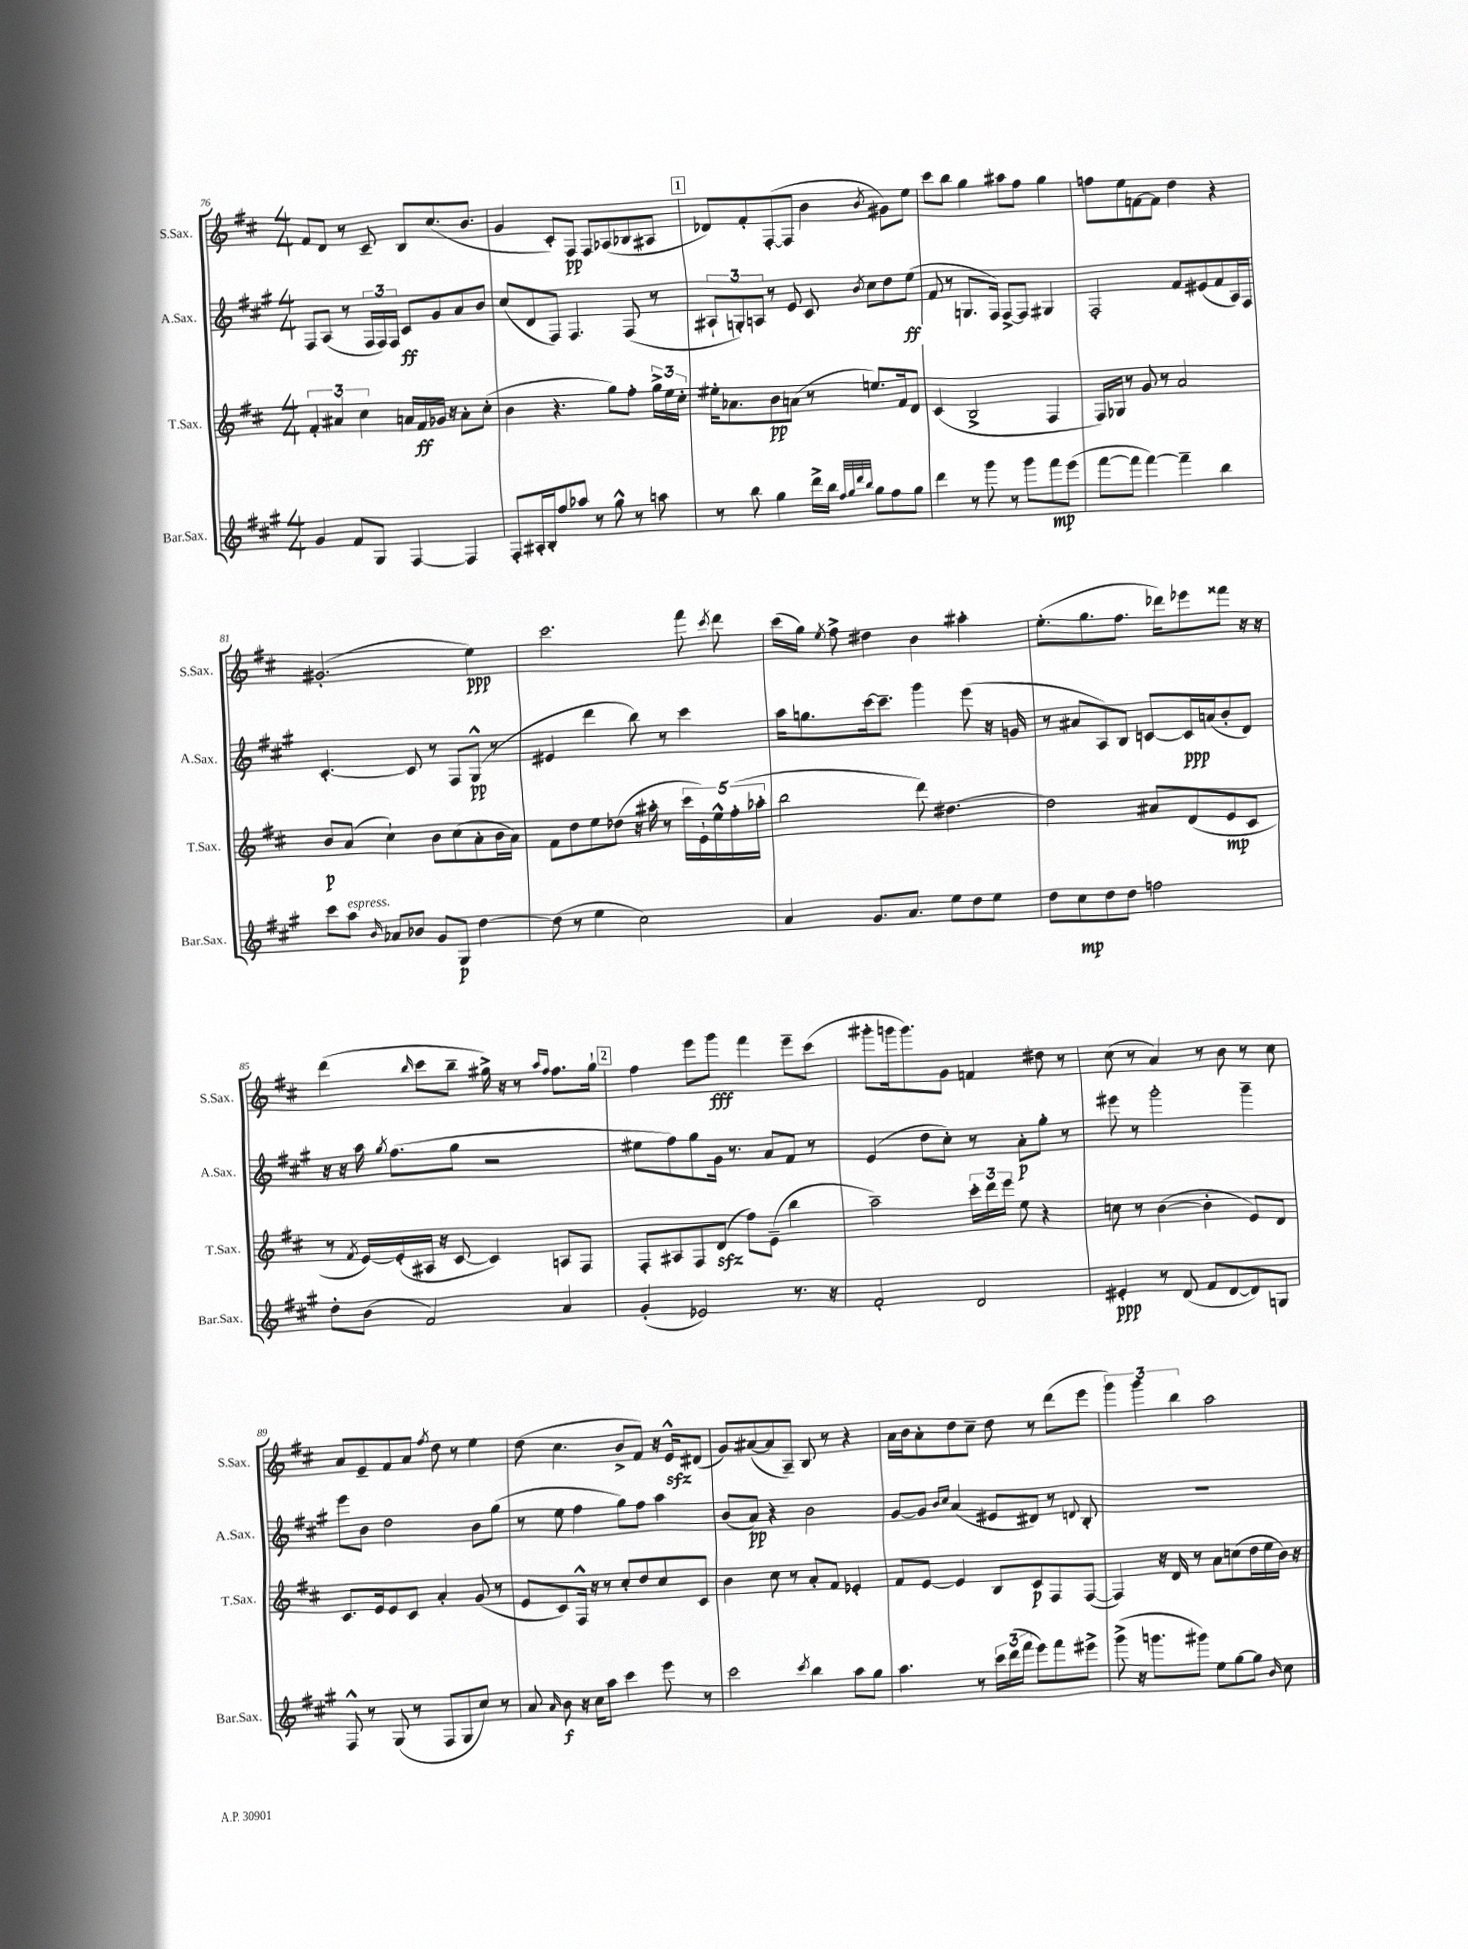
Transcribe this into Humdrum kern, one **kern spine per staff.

**kern	**dynam	**kern	**dynam	**kern	**dynam	**kern	**dynam
*part4	*part4	*part3	*part3	*part2	*part2	*part1	*part1
*staff4	*staff4	*staff3	*staff3	*staff2	*staff2	*staff1	*staff1
*I"Bar.Sax.	*	*I"T.Sax.	*	*I"A.Sax.	*	*I"S.Sax.	*
*I'Bar.Sax.	*	*I'T.Sax.	*	*I'A.Sax.	*	*I'S.Sax.	*
*clefG2	*	*clefG2	*	*clefG2	*	*clefG2	*
*k[f#c#g#]	*	*k[f#c#]	*	*k[f#c#g#]	*	*k[f#c#]	*
*M4/4	*	*M4/4	*	*M4/4	*	*M4/4	*
=76	=76	=76	=76	=76	=76	=76	=76
4g#/	.	6f#'/	.	8F#/L	.	8f#/L	.
.	.	.	.	(8A/J	.	8d/J	.
.	.	6a#X/	.	.	.	.	.
8f#/L	.	.	.	8r	.	8r	.
.	.	6cc#\	.	.	.	.	.
8G#/J	.	.	.	24F#/LL	.	8c#~/	.
.	.	.	.	24F#/)	.	.	.
.	.	.	.	24F#/JJ	.	.	.
[4F#/	.	16an/LL	.	8c#/L	ff	8B/L	.
.	.	16f#/	ff	.	.	.	.
.	.	16g-X/JJ	.	8g#/	.	(8.cc#/	.
.	.	16r	.	.	.	.	.
4F#/]	.	8a'\L	.	8a/	.	.	.
.	.	.	.	.	.	8.b/J	.
.	.	(8cc#'\J	.	8b/J	.	.	.
=77	=77	=77	=77	=77	=77	=77	=77
8F#'/L	.	4b\	.	(8cc#/L	.	4g/	.
16A#X'/L	.	.	.	8d/	.	.	.
16B'/J	.	.	.	.	.	.	.
8ff#/	.	4.r	.	8F#/J)	.	8c#'/L)	.
8aa-X/J	.	.	.	4.F#/	.	8F#/J	pp
8r	.	.	.	.	.	8F#/L	.
8gg#^^\	.	8gg\L)	.	.	.	(8A-X/	.
8r	.	8ff#'\J	.	(8F#/	.	8B-X/	.
8aan\	.	24gg^\LL	.	8r	.	8A#X/J	.
.	.	24ee\	.	.	.	.	.
.	.	24cc#'\JJ	.	.	.	.	.
!!LO:REH:place=s1:t=1
=78	=78	=78	=78	=78	=78	=78	=78
8r	.	16ee#X'\KL	.	12A#X`/L	.	8d-X/L)	.
.	.	8.a-X\	.	.	.	.	.
.	.	.	.	12Gn'/)	.	.	.
8bb\	.	.	.	.	.	8f#'/	.
.	.	.	.	12An/J	.	.	.
4gg#\	.	8b\	pp	8r	.	([8F#'/	.
.	.	(8an\J	.	8e/	.	8F#/J]	.
16ddd^\LL	.	8r	.	8c#/	.	4b\	.
16bb\JJ	.	.	.	.	.	.	.
32qqff#/LLL	.	.	.	.	.	.	.
32qqgg#/	.	.	.	.	.	.	.
32qqddd/	.	.	.	.	.	.	.
32qqbb/JJJ	.	.	.	8qb/	.	.	.
8gg#\L	.	8.een/L)	.	8cc#\L	.	.	.
.	.	.	.	.	.	8qb/	.
8ff#\	.	.	.	8dd\	.	8g#X\L)	.
.	.	16f#/k	.	.	.	.	.
8gg#\J	.	8d/J	.	(8ee\J	ff	8ee\J	.
=79	=79	=79	=79	=79	=79	=79	=79
4ddd\	.	(4c#/	.	8f#/	.	8ccc#\L	.
.	.	.	.	8r	.	8bb\J	.
8r	.	2B^/	.	8.Gn/L	.	4gg\	.
8ggg#\	.	.	.	.	.	.	.
.	.	.	.	16F#/Jk)	.	.	.
8r	.	.	.	[8F#^/L	.	8aa#X\L	.
8ggg#\L	.	.	.	8F#/J]	.	8ff#\J	.
8fff#\	mp	4F#/	.	4G#X/	.	4gg\	.
(8eee\J	.	.	.	.	.	.	.
=80	=80	=80	=80	=80	=80	=80	=80
[8fff#\L	.	16F#/LL)	.	2F#'/	.	8ffn\L	.
.	.	16G-X/JJ	.	.	.	.	.
8fff#\J]	.	8r	.	.	.	8ee\	.
[4fff#\)	.	8g/	.	.	.	[8fn\	.
.	.	8r	.	.	.	8f\J]	.
4fff#~\]	.	2a/	.	8f#/L	.	4dd\	.
.	.	.	.	(8e#X/	.	.	.
4bb\	.	.	.	8f#/	.	4r	.
.	.	.	.	16A/L)	.	.	.
.	.	.	.	16F#/JJ	.	.	.
!!LO:LB:g=z
=81	=81	=81	=81	=81	=81	=81	=81
8ccc#\L	.	8b/L	p	[4.c#'/	.	(2.g#X'/	.
!LO:TX:a:i:t=espress.	!	!	!	!	!	!	!
8aa\J	.	(8a/J	.	.	.	.	.
16qqb/	.	.	.	.	.	.	.
8a-X/L	.	4cc#`\)	.	.	.	.	.
8b-X/J	.	.	.	8c#/]	.	.	.
8g#/L	.	8b\L	.	8r	.	.	.
8G#/J	p	(8cc#\	.	8F#/L	.	.	.
[4dd\	.	8a'\	.	(8G#^^/J	pp	4ee\)	ppp
.	.	16b\L	.	8r	.	.	.
.	.	16a\JJ)	.	.	.	.	.
=82	=82	=82	=82	=82	=82	=82	=82
(8dd\]	.	8f#\L	.	4e#X/	.	2.ccc#\	.
8r	.	8dd\	.	.	.	.	.
4ee\	.	8ee\	.	4ddd\	.	.	.
.	.	(8dd-X\J	.	.	.	.	.
2cc#\)	.	16r	.	8bb\)	.	.	.
.	.	16aa#X'\	.	.	.	.	.
.	.	8r	.	8r	.	.	.
.	.	20ccc#\LL	.	4ccc#\	.	8fff#\	.
.	.	20e`\)	.	.	.	.	.
.	.	20ee^^\	.	.	.	.	.
.	.	.	.	.	.	8qccc#/	.
.	.	.	.	.	.	8ddd\	.
.	.	(20ff#'\	.	.	.	.	.
.	.	20aa-X'\JJ	.	.	.	.	.
=83	=83	=83	=83	=83	=83	=83	=83
4a/	.	2bb\	.	16aa\KL	.	(16ccc#\LL	.
.	.	.	.	8.ggn\	.	16gg\JJ)	.
.	.	.	.	.	.	8qee/	.
.	.	.	.	.	.	8ff#^\	.
8.g#/L	.	.	.	[16ccc#\k	.	4dd#X\	.
.	.	.	.	8.ccc#~\J]	.	.	.
8.a/J	.	.	.	.	.	.	.
.	.	8ddd\)	.	4ggg#\	.	4b\	.
8ee\L	.	[4.dd#X\	.	.	.	.	.
8dd\	.	.	.	(8eee\	.	4aa#X'\	.
8ee\J	.	.	.	16r	.	.	.
.	.	.	.	16gn/	.	.	.
=84	=84	=84	=84	=84	=84	=84	=84
8dd\L	.	2dd#\]	.	8r	.	(8.ee'\L	.
8cc#\	mp	.	.	8a#X/L	.	.	.
.	.	.	.	.	.	8.gg\	.
8dd\	.	.	.	8A/)	.	.	.
8dd\J	.	.	.	8B/J	.	8.ff#\J	.
2ffn\	.	8a#X/L	.	[8cn/L	.	.	.
.	.	.	.	.	.	16ddd-X\KL)	.
.	.	(8d/	.	16c/L]	ppp	8eee-X\	.
.	.	.	.	(16an/J	.	.	.
.	.	8e/	mp	8b'/	.	8fff##X\J	.
.	.	8c#/J	.	8d/J)	.	16r	.
.	.	.	.	.	.	16r	.
!!LO:LB:g=z
=85	=85	=85	=85	=85	=85	=85	=85
8dd'\L	.	8r	.	16r	.	(4ddd\	.
.	.	.	.	16r	.	.	.
.	.	8qf#/	.	.	.	.	.
(8b\J	.	[16e/LL)	.	16aa\	.	.	.
.	.	.	.	8qgg#/	.	.	.
.	.	(16e'/]	.	(8.ff#\L	.	.	.
.	.	.	.	.	.	16qqbb/	.
2f#/)	.	16A#X/JJ	.	.	.	8ccc#\L	.
.	.	16r	.	.	.	.	.
.	.	[8c#/	.	8gg#\J	.	8bb~\J	.
.	.	4c#/])	.	2r	.	16gg#X^\)	.
.	.	.	.	.	.	16r	.
.	.	.	.	.	.	8r	.
.	.	.	.	.	.	16qqaa/LL	.
.	.	.	.	.	.	16qqff#/JJ	.
4a/	.	8An/L	.	.	.	8.ff#\L	.
.	.	8F#/J	.	.	.	.	.
.	.	.	.	.	.	16gg#`\Jk	.
!!LO:REH:place=s1:t=2
=86	=86	=86	=86	=86	=86	=86	=86
(4g#'/	.	8F#'/L	.	8ee#X\L	.	4ff#\	.
.	.	8A#X/	.	8ff#\)	.	.	.
2e-X/)	.	8F#/	.	8gg#\	.	8eee\L	.
.	.	(8dzz/J	.	16g#\Jk	.	8ggg\J	fff
.	.	.	.	8.r	.	.	.
.	.	8ff#\L)	.	.	.	4fff#\	.
.	.	(8e~\J	.	8a/L	.	.	.
8.r	.	4bb\	.	8f#/J	.	8eee~\L	.
.	.	.	.	8r	.	(8ccc#\J	.
16r	.	.	.	.	.	.	.
=87	=87	=87	=87	=87	=87	=87	=87
2f#'/	.	2aa~\)	.	(4e/	.	8ggg#X'\L	.
.	.	.	.	.	.	16gggn\k	.
.	.	.	.	.	.	8.ggg\)	.
.	.	.	.	8dd\L	.	.	.
.	.	.	.	8cc#'\J)	.	8g\J	.
2d/	.	24ccc#'\LL	.	8r	.	4fn/	.
.	.	24ddd\	.	.	.	.	.
.	.	24eee\JJ	.	.	.	.	.
.	.	8ee\	.	8a'\L	p	.	.
.	.	4r	.	8gg#'\J	.	8dd#X\	.
.	.	.	.	8r	.	8r	.
=88	=88	=88	=88	=88	=88	=88	=88
4e#X'/	ppp	8ccn\	.	8eee#X\	.	(8cc#\	.
.	.	8r	.	8r	.	8r	.
8r	.	([4b\	.	2ggg#'\	.	4a/)	.
(8d/	.	.	.	.	.	.	.
8f#/L	.	4b'\]	.	.	.	8r	.
[8d/	.	.	.	.	.	8b\	.
8d/])	.	8e/L)	.	4ggg#~\	.	8r	.
8Gn/J	.	8d/J	.	.	.	8cc#\	.
!!LO:LB:g=z
=89	=89	=89	=89	=89	=89	=89	=89
8F#^^/	.	8.c#/L	.	8eee\L	.	8a/L	.
8r	.	.	.	8b\J	.	8e~/	.
.	.	16e/k	.	.	.	.	.
(8G#/	.	8e/	.	2dd\	.	8f#/	.
8r	.	8c#/J	.	.	.	8a/J	.
.	.	.	.	.	.	8qff#/	.
8F#/L	.	4a'/	.	.	.	8dd\	.
8G#/	.	.	.	.	.	8r	.
8cc#/J)	.	(8g/	.	8b\L	.	4ee\	.
8r	.	8r	.	(8gg#\J	.	.	.
=90	=90	=90	=90	=90	=90	=90	=90
8a/	.	8e/L	.	8r	.	(8dd\	.
16qqa/	.	.	.	.	.	.	.
8b\	f	8c#/)	.	8ee\	.	4.cc#\	.
16r	.	16F#^^/Jk	.	4ff#\	.	.	.
16cc#\KL	.	16r	.	.	.	.	.
8aa\J	.	8r	.	.	.	.	.
4ccc#\	.	8cc#'/L	.	8gg#\L)	.	8b^/L	.
.	.	8dd/	.	8ff#\J	.	8f#/J)	.
8eee\	.	8cc#/	.	4aa\	.	16r	.
.	.	.	.	.	.	16ezz^^/KL	.
8r	.	8c#/J	.	.	.	(8d#X/J	.
=91	=91	=91	=91	=91	=91	=91	=91
2ccc#\	.	4b\	.	(8b/L	.	8g/L)	.
.	.	.	.	8a/J)	pp	([8a#X/	.
.	.	8cc#\	.	4r	.	8a#/]	.
.	.	8r	.	.	.	8A~/J)	.
8qccc#/	.	.	.	.	.	.	.
4bb\	.	8a'/L	.	2b\	.	8B/	.
.	.	8f#/J	.	.	.	8r	.
8aa\L	.	4e-X'/	.	.	.	4r	.
8gg#\J	.	.	.	.	.	.	.
=92	=92	=92	=92	=92	=92	=92	=92
4.aa\	.	8f#/L	.	[8g#/L	.	16a\LL	.
.	.	.	.	.	.	16b\J	.
.	.	[8e/J	.	8g#/J]	.	8a'\	.
.	.	.	.	16qqb/LL	.	.	.
.	.	.	.	16qqcc#/JJ	.	.	.
.	.	4e/]	.	(4a/	.	8dd\	.
8r	.	.	.	.	.	8cc#~\J	.
24ccc#\LL	.	8B/L	.	8e#X/L	.	8dd\	.
(24ddd\	.	.	.	.	.	.	.
24fff#\JJ	.	.	.	.	.	.	.
8eee\L)	.	8c#/	p	8d#X/J)	.	8r	.
8fff#\	.	8F#/	.	8r	.	(8ddd\L	.
.	.	.	.	8qqdn/	.	.	.
8eee#X^\J	.	([8F#/J	.	8B'/	.	8eee\J	.
=93	=93	=93	=93	=93	=93	=93	=93
(8ggg#^\	.	4F#/])	.	1r	.	6ggg\)	.
16r	.	.	.	.	.	.	.
.	.	.	.	.	.	6ggg\	.
8.gggn\L	.	.	.	.	.	.	.
.	.	16r	.	.	.	.	.
.	.	16d/	.	.	.	.	.
.	.	.	.	.	.	6bb\	.
8ggg#X\J)	.	8r	.	.	.	.	.
8ee\L	.	8a\L	.	.	.	2aa\	.
[8gg#\	.	(8ccn\	.	.	.	.	.
8gg#\J]	.	16dd\L	.	.	.	.	.
.	.	16ee\	.	.	.	.	.
16qqb/	.	.	.	.	.	.	.
8cc#\	.	16b\JJ)	.	.	.	.	.
.	.	16r	.	.	.	.	.
==	==	==	==	==	==	==	==
*-	*-	*-	*-	*-	*-	*-	*-
